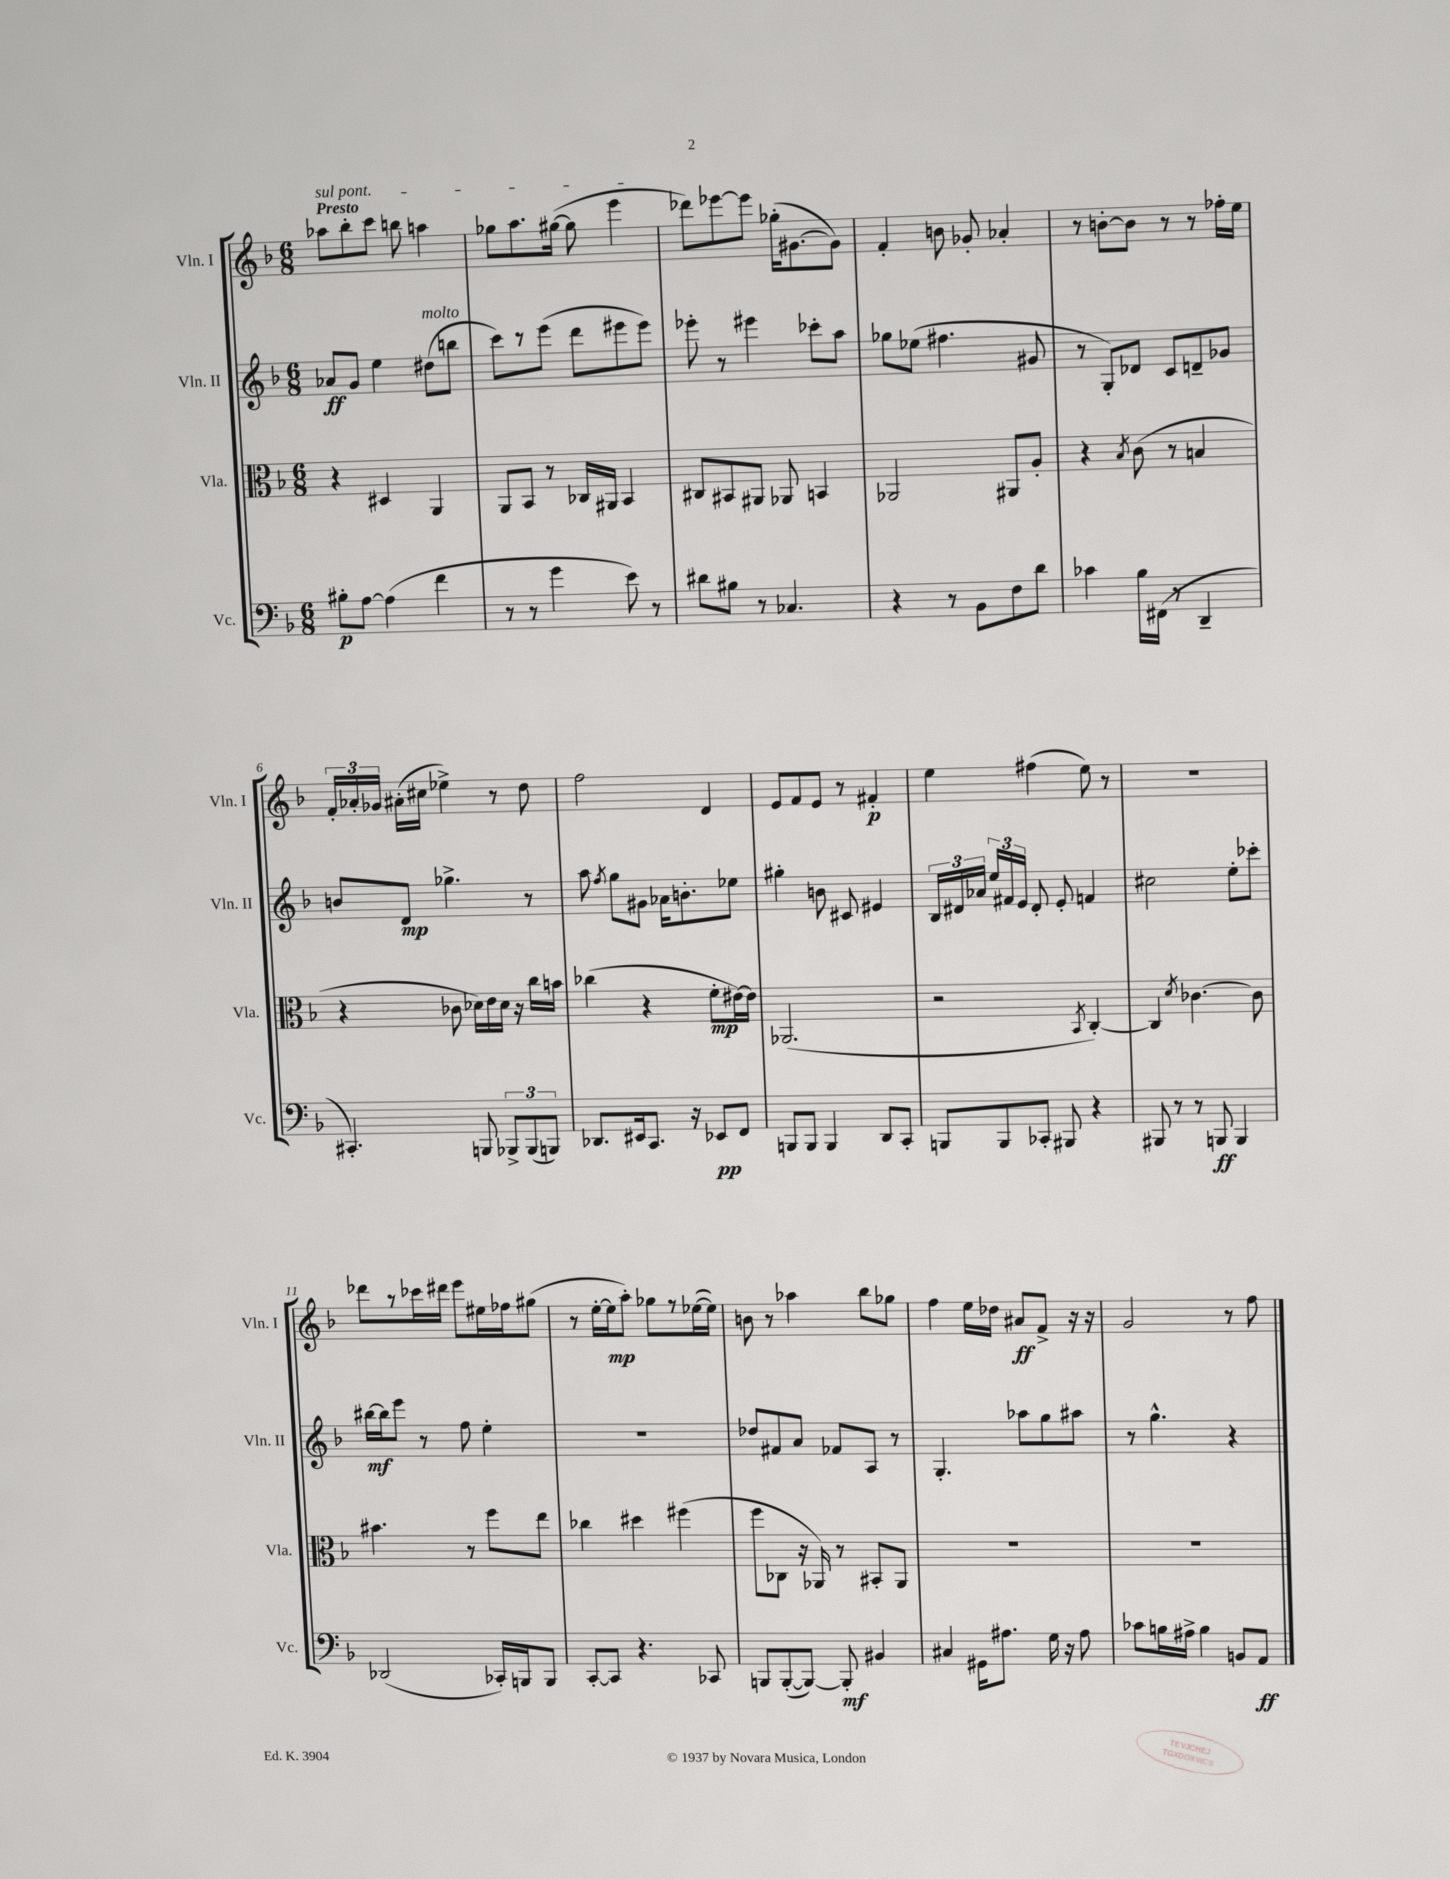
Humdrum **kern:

**kern	**kern	**kern	**kern
*staff4	*staff3	*staff2	*staff1
*clefF4	*clefC3	*clefG2	*clefG2
*k[b-]	*k[b-]	*k[b-]	*k[b-]
*M6/8	*M6/8	*M6/8	*M6/8
8B#'	4r	8a-	8aa-
[8A	.	8g	8bb-'
(4A]	4D#	4ee	8ccc
.	.	.	8bb
4f	4AA	(8dd#	4aa
.	.	8bb	.
=	=	=	=
8r	8AA	8ccc)	8gg-
8r	8BB-	8r	8.aa
4g	8r	(8eee	.
.	.	.	([16gg#
.	16C-	8ddd	8gg#]
.	16AA#	.	.
8e)	4BB-	8eee#	4eee
8r	.	8eee#)	.
=	=	=	=
8d#	8C#	8eee-'	8ddd-)
8B#	8BB#	8r	[8eee-
8r	8AA#	4eee#	8eee-]
4.C-	8AA-	.	(16gg-'
.	.	.	[8.g#
.	4BB	8ccc-'	.
.	.	8aa	8g#])
=	=	=	=
4r	2AA-	8gg-	4f'
.	.	(8ee-	.
8r	.	4.ff#	8b
8BB-	.	.	8g-'
8F	8AA#	.	4a-'
8d	8A'	8g#	.
=	=	=	=
4c-	4r	8r	8r
.	.	8G')	[8b'
.	8qB-	.	.
16B-	(8c	8d-	8b]
(16FF#	.	.	.
8r	8r	8c	8r
4DD~	4B	8d~	8r
.	.	8g-	16ff-'
.	.	.	16ee
=	=	=	=
4.CC#')	4r	8b	24f'
.	.	.	24a-'
.	.	.	24g-
.	.	8d	(16a#'
.	.	.	16cc#
.	8c-	4.gg-^	4ee-^)
8BBB	16d-)	.	.
.	16e	.	.
12BBB-^	16d-	.	8r
.	16r	.	.
(12BBB-	.	.	.
.	16cc	8r	8dd
12BBB)	.	.	.
.	16b	.	.
=	=	=	=
8.DD-	(4cc-	8aa	2ff
.	.	8qff	.
.	.	8gg	.
16EE#	.	.	.
8.CC	4r	8g#	.
.	.	16a-	.
16r	.	8.b'	.
8EE-	8f'	.	4d
8FF	[16e#)	8ee-	.
.	16e#]	.	.
=	=	=	=
8BBB	(2.AA-	4gg#'	8e
8BBB	.	.	8f
4BBB	.	8b	8e
.	.	8c#	8r
8DD	.	4e#	4f#'
8CC'	.	.	.
=	=	=	=
8BBB	2r	24B-	4ee
.	.	24d#	.
.	.	24a-	.
8BBB	.	24ee	.
.	.	24f#	.
.	.	24e	.
8CC-'	.	8d#'	(4ff#
8BBB#	.	8e'	.
.	8qBB-	.	.
4r	[4C')	4f	8ee)
.	.	.	8r
=	=	=	=
8BBB#	4C]	2cc#	2.r
8r	.	.	.
.	8qd	.	.
8r	[4.c-	.	.
8BBB	.	.	.
4BBB	.	8ee'	.
.	8c-]	8ccc-'	.
=	=	=	=
(2DD-	4.b#	[16bb#	8ddd-
.	.	16bb#]	.
.	.	8eee	8r
.	.	8r	16ccc-
.	.	.	16ddd#
.	8r	8ff	8eee
16CC-')	8ff	4ee'	16ee#
16BBB	.	.	16ff-
8BBB	8ee	.	(8gg#
=	=	=	=
[8CC'	4cc-	2.r	8r
8CC]	.	.	[16ee'
.	.	.	16ee]
4.r	4dd#	.	8aa')
.	.	.	8gg-
.	(4ff#	.	8r
8CC-	.	.	([16ee-
.	.	.	16ee-])
=	=	=	=
8BBB	8ff	8dd-	8b
([8BBB'	8C-	8f#	8r
8BBB_)	16r	8a	4aa-
.	16AA-)	.	.
8BBB']	8r	8f-	.
4BB#	8BB#'	8A	8bb-
.	8AA-	8r	8gg-
=	=	=	=
4C#	2.r	4.G'	4ff
16GG#	.	.	16ee
8.A#	.	.	16dd-
.	.	8aa-	8a#
16G	.	8gg	8f^
16r	.	.	.
8A#	.	8aa#	16r
.	.	.	16r
=	=	=	=
8c-	2.r	8r	2g
16B	.	4.gg^^	.
16A#^	.	.	.
4B	.	.	.
8BB	.	4r	8r
8AA	.	.	8ff
==	==	==	==
*-	*-	*-	*-
